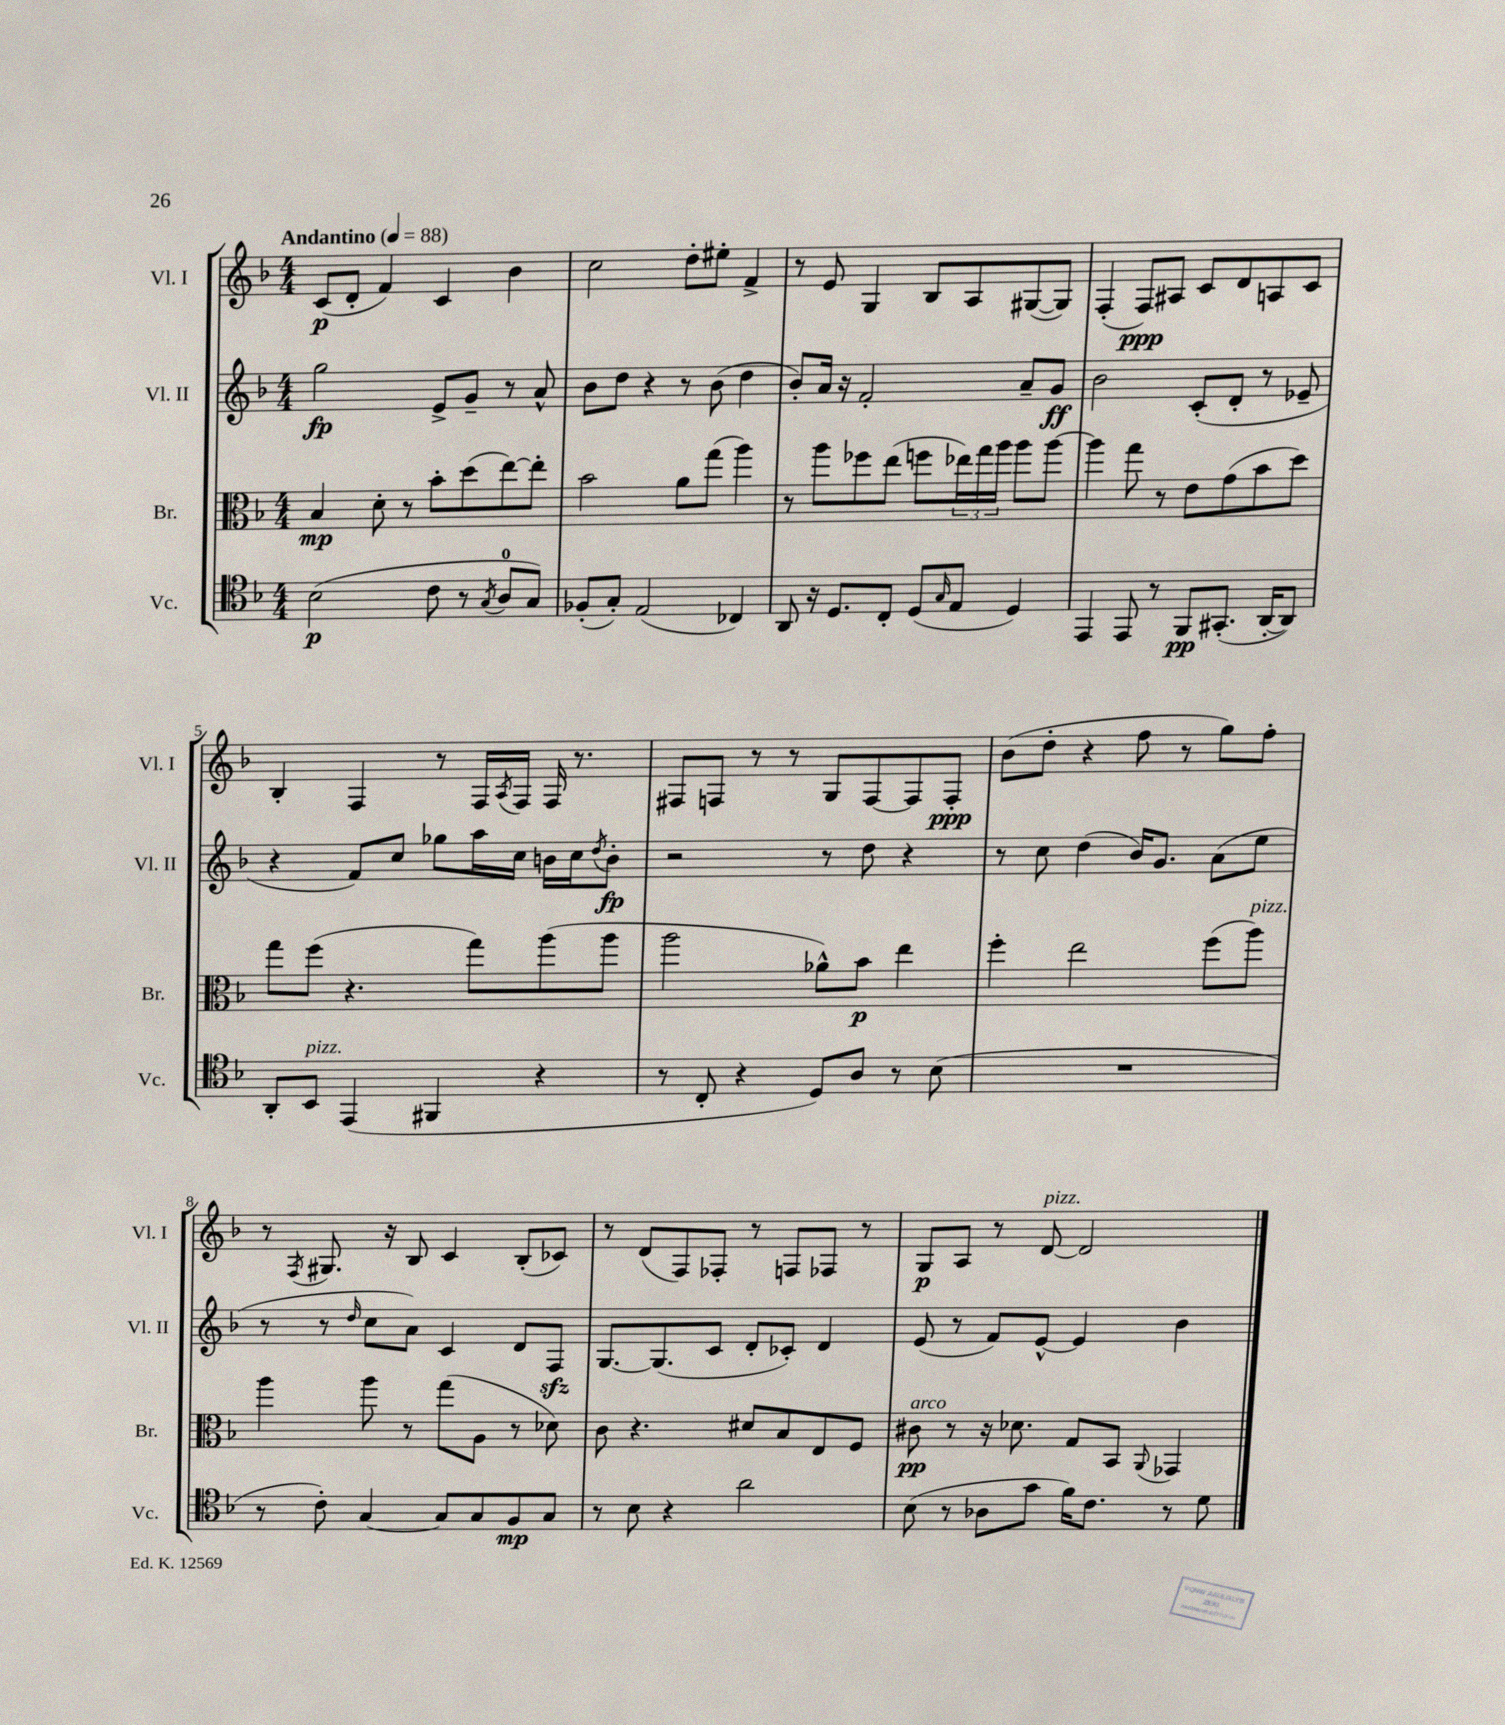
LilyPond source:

<<
\new StaffGroup <<
\new Staff = "s0" \with { instrumentName = "Vl. I" shortInstrumentName = "Vl. I" } {
    \clef treble \key f \major \numericTimeSignature \time 4/4 \tempo "Andantino" 4 = 88
    c'8\p( d'8-. f'4) c'4 bes'4 |
    c''2 d''8-. eis''8-. f'4-> |
    r8 e'8 g4 bes8 a8 gis8~( gis8) |
    f4-.( f8\ppp) ais8 c'8 d'8 a8 c'8 |
    bes4-. f4 r8 f16 \acciaccatura { a8 } f16 f16 r8. |
    fis8 f8 r8 r8 g8 f8~ f8 f8-.\ppp |
    bes'8( d''8-. r4 f''8 r8 g''8) f''8-. |
    r8 \acciaccatura { f8 } gis8. r16 bes8 c'4 bes8-.( ces'8) |
    r8 d'8( f8) fes8-. r8 f8 fes8 r8 |
    g8\p a8 r8 d'8~^\markup { \italic "pizz." } d'2 \bar "|." |
}
\new Staff = "s1" \with { instrumentName = "Vl. II" shortInstrumentName = "Vl. II" } {
    \clef treble \key f \major \numericTimeSignature \time 4/4
    g''2\fp e'8-> g'8-- r8 a'8-^ |
    bes'8 d''8 r4 r8 bes'8( d''4 |
    bes'8-.) a'16 r16 f'2-. a'8-- g'8\ff |
    bes'2 c'8-.( d'8-. r8 ees'8-- |
    r4 f'8) c''8 ges''8 a''16 c''16 b'16 c''16 \acciaccatura { d''8 } b'8-.\fp |
    r2 r8 d''8 r4 |
    r8 c''8 d''4( bes'16) g'8. a'8( e''8 |
    r8 r8 \grace { d''16 } c''8 a'8) c'4 d'8 f8\sfz |
    g8.~ g8.( c'8 d'8-. ces'8-.) d'4 |
    e'8( r8 f'8) e'8~-^ e'4 bes'4 \bar "|." |
}
\new Staff = "s2" \with { instrumentName = "Br." shortInstrumentName = "Br." } {
    \clef alto \key f \major \numericTimeSignature \time 4/4
    bes4\mp d'8-. r8 bes'8-. d''8( e''8~) e''8-. |
    bes'2 a'8 g''8( a''4) |
    r8 a''8 fes''8 e''8( f''8 \tuplet 3/2 { ees''16) g''16 a''16 } a''8 a''8~ |
    a''4 g''8 r8 e'8 g'8( bes'8 d''8) |
    g''8 f''8( r4. g''8) a''8( a''8 |
    a''2 aes'8-^) bes'8\p e''4 |
    f''4-. e''2 f''8( a''8^\markup { \italic "pizz." }) |
    a''4 a''8 r8 g''8( a8 r8 des'8) |
    c'8 r4. dis'8 bes8 e8 f8 |
    cis'8\pp^\markup { \italic "arco" } r8 r16 des'8. g8 bes,8 \appoggiatura { a,8 } ges,4 \bar "|." |
}
\new Staff = "s3" \with { instrumentName = "Vc." shortInstrumentName = "Vc." } {
    \clef tenor \key f \major \numericTimeSignature \time 4/4
    bes2\p( c'8 r8 \acciaccatura { g8 } a8-0 g8) |
    fes8-.( g8-.) e2( ces4) |
    a,8 r16 d8. c8-. d8( \grace { g16 } e8 d4) |
    e,4 e,8 r8 f,8\pp gis,8.-.( a,16~-. a,8) |
    a,8-. bes,8^\markup { \italic "pizz." } e,4( fis,4 r4 |
    r8 c8-. r4 d8) a8 r8 bes8( |
    R1 |
    r8 c'8-.) g4~ g8 g8 f8\mp g8 |
    r8 bes8 r4 a'2 |
    bes8( r8 aes8 g'8 f'16) c'8. r8 d'8 \bar "|." |
}
>>
>>
